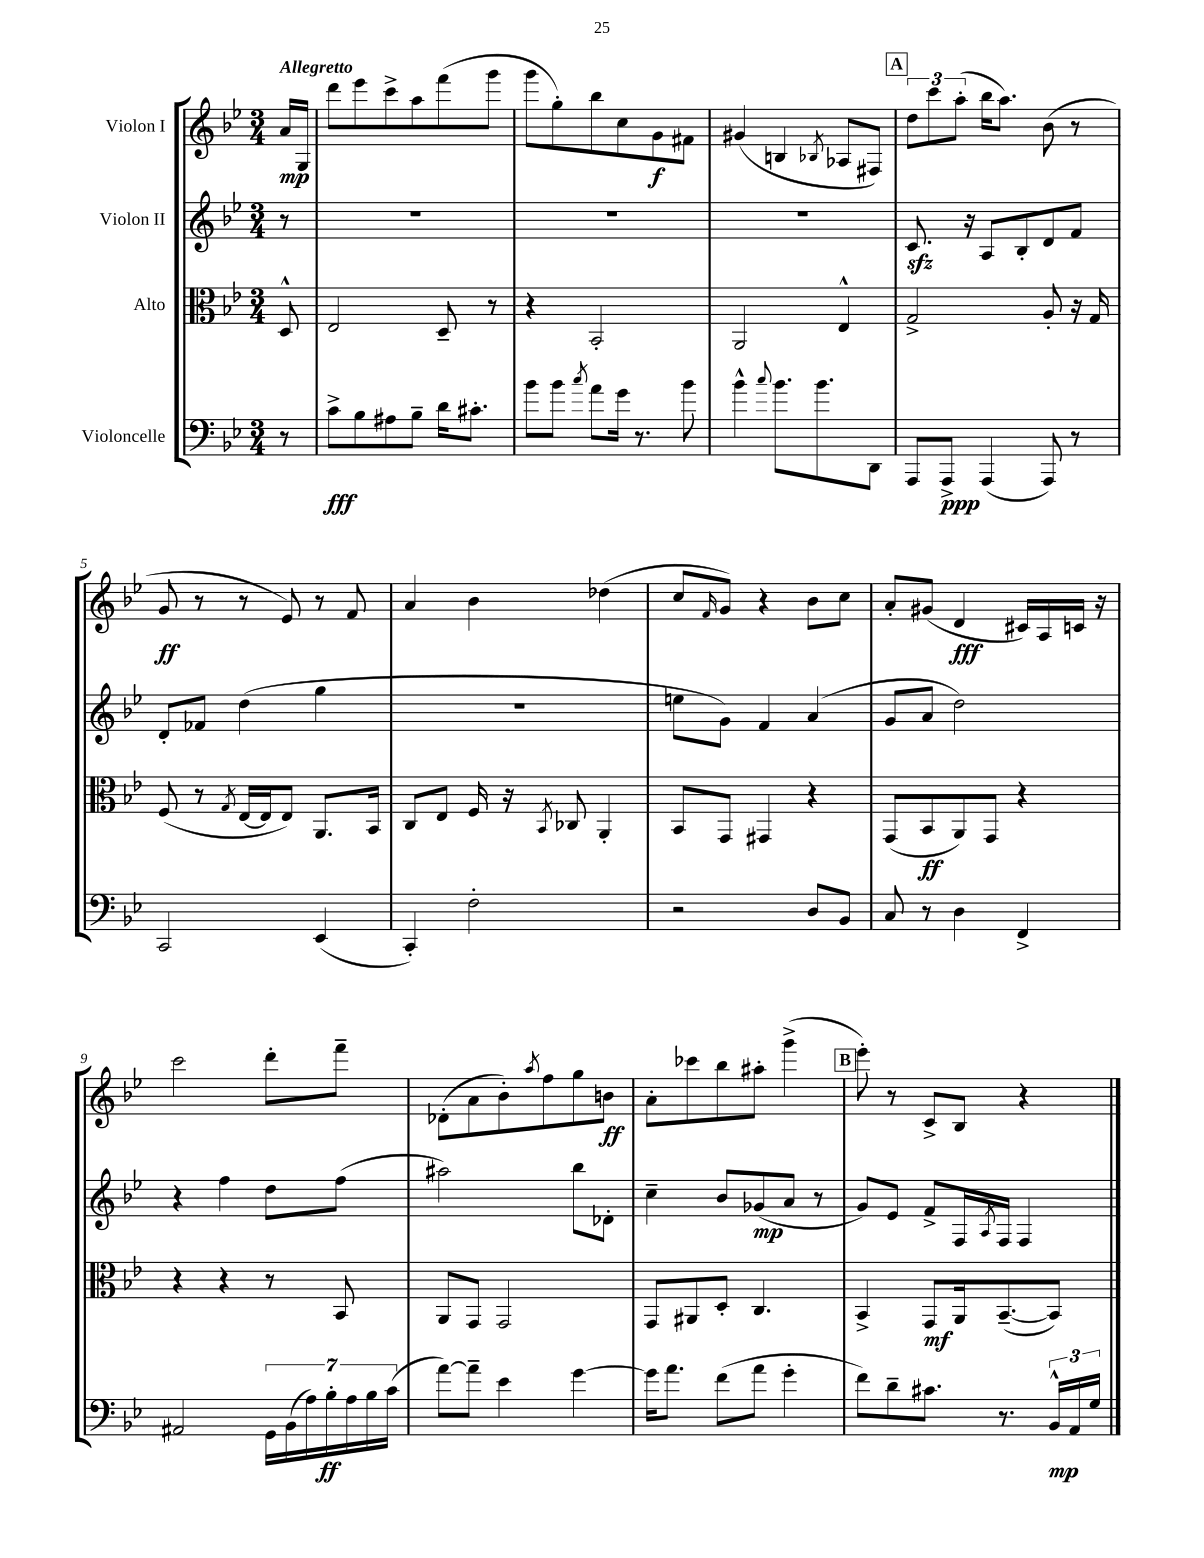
<<
\new StaffGroup <<
\new Staff = "s0" \with { instrumentName = "Violon I" } {
    \clef treble \key bes \major \numericTimeSignature \time 3/4 \partial 8 \tempo "Allegretto"
    a'16\mp g16 |
    d'''8 ees'''8 c'''8-> a''8 f'''8( g'''8 |
    g'''8 g''8-.) bes''8 c''8 g'8\f fis'8 |
    gis'4( b4 \acciaccatura { bes8 } aes8 fis8) |
    \mark \markup { \box "A" } \tuplet 3/2 { d''8 c'''8 a''8-.( } bes''16 a''8.) bes'8( r8 |
    g'8\ff r8 r8 ees'8) r8 f'8 |
    a'4 bes'4 des''4( |
    c''8 \grace { f'16 } g'8) r4 bes'8 c''8 |
    a'8-. gis'8( d'4\fff cis'16) a16 c'16 r16 |
    c'''2 d'''8-. f'''8-- |
    des'8-.( a'8 bes'8-.) \acciaccatura { a''8 } f''8 g''8 b'8\ff |
    a'8-. ces'''8 bes''8 ais''8-. g'''4->( |
    \mark \markup { \box "B" } ees'''8-.) r8 c'8-> bes8 r4 \bar "|." |
}
\new Staff = "s1" \with { instrumentName = "Violon II" } {
    \clef treble \key bes \major \numericTimeSignature \time 3/4 \partial 8
    r8 |
    R2. |
    R2. |
    R2. |
    \mark \markup { \box "A" } c'8.\sfz r16 a8 bes8-. d'8 f'8 |
    d'8-. fes'8 d''4( g''4 |
    R2. |
    e''8 g'8) f'4 a'4( |
    g'8 a'8 d''2) |
    r4 f''4 d''8 f''8( |
    ais''2) bes''8 des'8-. |
    c''4-- bes'8 ges'8\mp( a'8 r8 |
    \mark \markup { \box "B" } g'8) ees'8 f'8-> f16 \acciaccatura { a8 } f16 f4 \bar "|." |
}
\new Staff = "s2" \with { instrumentName = "Alto" } {
    \clef alto \key bes \major \numericTimeSignature \time 3/4 \partial 8
    d8-^ |
    ees2 d8-- r8 |
    r4 bes,2-. |
    a,2 ees4-^ |
    \mark \markup { \box "A" } g2-> a8-. r16 g16 |
    f8( r8 \acciaccatura { g8 } ees16~ ees16 ees8) a,8. bes,16 |
    c8 ees8 f16 r16 \acciaccatura { bes,8 } ces8 a,4-. |
    bes,8 g,8 gis,4 r4 |
    g,8( bes,8\ff a,8) g,8 r4 |
    r4 r4 r8 bes,8 |
    a,8 g,8 g,2 |
    g,8 ais,8 d8-. c4. |
    \mark \markup { \box "B" } bes,4-> g,8\mf a,16 bes,8.~--( bes,8) \bar "|." |
}
\new Staff = "s3" \with { instrumentName = "Violoncelle" } {
    \clef bass \key bes \major \numericTimeSignature \time 3/4 \partial 8
    r8 |
    c'8->\fff bes8 ais8 bes8-- d'16 cis'8.-. |
    bes'8 bes'8 \acciaccatura { c''8 } a'8 g'16 r8. bes'8 |
    bes'4-^ \appoggiatura { c''8 } bes'8. bes'8. d,8 |
    \mark \markup { \box "A" } a,,8 a,,8->\ppp a,,4( a,,8) r8 |
    c,2 ees,4( |
    c,4-.) f2-. |
    r2 d8 bes,8 |
    c8 r8 d4 f,4-> |
    ais,2 \tuplet 7/4 { g,16 bes,16( a16) bes16-.\ff a16 bes16 c'16( } |
    a'8~) a'8-- ees'4 g'4~ |
    g'16 a'8. f'8( a'8 g'4-. |
    \mark \markup { \box "B" } f'8) d'8-- cis'8. r8. \tuplet 3/2 { bes,16-^\mp a,16 g16 } \bar "|." |
}
>>
>>
